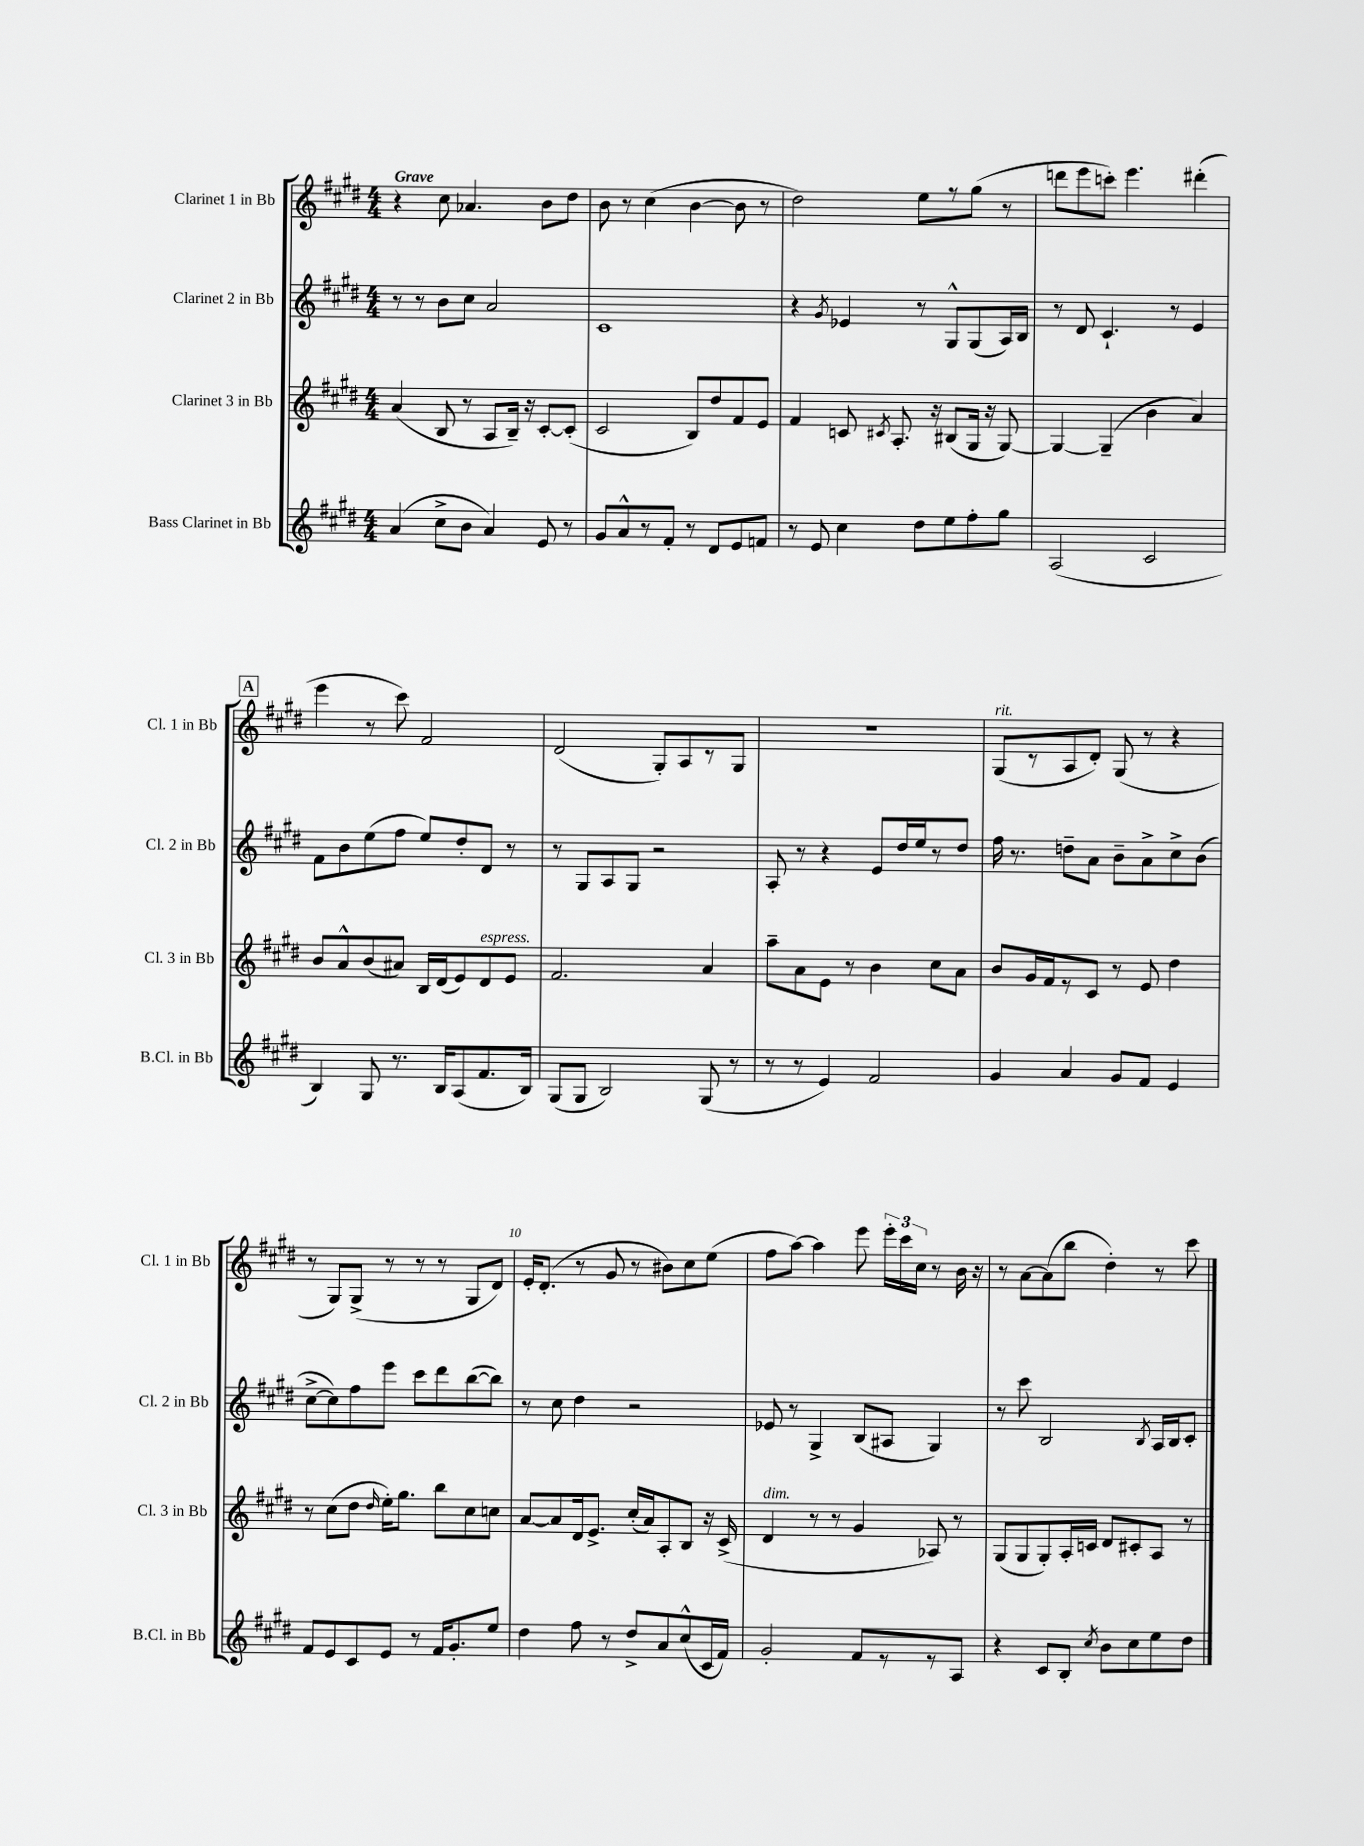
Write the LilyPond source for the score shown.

<<
\new StaffGroup <<
\new Staff = "s0" \with { instrumentName = "Clarinet 1 in Bb" shortInstrumentName = "Cl. 1 in Bb" } {
    \clef treble \key e \major \numericTimeSignature \time 4/4 \tempo "Grave"
    \autoBeamOff r4 cis''8 aes'4. b'8[ dis''8] |
    b'8 r8 cis''4( b'4~ b'8 r8 |
    dis''2) e''8[ r8 gis''8]( r8 |
    d'''8[ e'''8 c'''8]-.) e'''4. dis'''4-.( |
    \mark \markup { \box "A" } e'''4 r8 cis'''8) fis'2 |
    dis'2( gis8[-.) a8 r8 gis8] |
    r1 |
    gis8[^\markup { \italic "rit." }( r8 a8 dis'8]-.) gis8( r8 r4 |
    r8 gis8[) gis8]->( r8 r8 r8 gis8[ dis'8]) |
    e'16[-. dis'8.]-.( r8 gis'8 r8 bis'8[) cis''8 e''8]( |
    fis''8[ a''8]~) a''4 e'''8 \tuplet 3/2 { e'''16[-. cis'''16 cis''16] } r8 b'16 r16 |
    r8 a'8[~ a'8( b''8] dis''4-.) r8 cis'''8 \bar "|." |
}
\new Staff = "s1" \with { instrumentName = "Clarinet 2 in Bb" shortInstrumentName = "Cl. 2 in Bb" } {
    \clef treble \key e \major \numericTimeSignature \time 4/4
    \autoBeamOff r8 r8 b'8[ cis''8] a'2 |
    cis'1 |
    r4 \acciaccatura { gis'8 } ees'4 r8 gis8[-^ gis8( a16) b16] |
    r8 dis'8 cis'4.-! r8 e'4 |
    \mark \markup { \box "A" } fis'8[ b'8 e''8( fis''8] e''8[) dis''8-. dis'8] r8 |
    r8 gis8[ a8 gis8] r2 |
    a8-. r8 r4 e'8[ dis''16 e''16 r8 dis''8] |
    fis''16 r8. d''8[-- a'8] b'8[-- a'8-> cis''8-> b'8]( |
    cis''8[~-> cis''8) fis''8 e'''8] cis'''8[ dis'''8 b''8~( b''8]) |
    r8 cis''8 dis''4 r2 |
    ees'8 r8 gis4-> b8[( ais8] gis4) |
    r8 cis'''8 b2 \acciaccatura { b8 } a16[ b16 cis'8]-. \bar "|." |
}
\new Staff = "s2" \with { instrumentName = "Clarinet 3 in Bb" shortInstrumentName = "Cl. 3 in Bb" } {
    \clef treble \key e \major \numericTimeSignature \time 4/4
    \autoBeamOff a'4( b8 r8 a8[ b16]--) r16 cis'8[~-. cis'8]-.( |
    cis'2 b8[) dis''8 fis'8 e'8] |
    fis'4 c'8 \acciaccatura { cis'8 } a8.-. r16 bis8[( gis16] r16 gis8~) |
    gis4~ gis4--( b'4 a'4) |
    \mark \markup { \box "A" } b'8[ a'8-^ b'8( ais'8]) b16[ dis'16( e'8) dis'8^\markup { \italic "espress." } e'8] |
    fis'2. a'4 |
    a''8[-- a'8 e'8] r8 b'4 cis''8[ a'8] |
    b'8[ gis'16 fis'16 r8 cis'8] r8 e'8 dis''4 |
    r8 cis''8[( dis''8] \grace { dis''16 } e''16[-.) gis''8.] b''8[ cis''8 c''8] |
    a'8[~ a'8 dis'16 e'8.]-> cis''16[-.( a'16) a8-. b8] r16 cis'16->( |
    dis'4^\markup { \italic "dim." } r8 r8 gis'4 aes8) r8 |
    gis8[( gis8 gis8-.) a16-. c'16] dis'8[ cis'8-. a8] r8 \bar "|." |
}
\new Staff = "s3" \with { instrumentName = "Bass Clarinet in Bb" shortInstrumentName = "B.Cl. in Bb" } {
    \clef treble \key e \major \numericTimeSignature \time 4/4
    \autoBeamOff a'4( cis''8[-> b'8] a'4) e'8 r8 |
    gis'8[ a'8-^ r8 fis'8]-. r8 dis'8[ e'8 f'8] |
    r8 e'8 cis''4 dis''8[ e''8 fis''8-. gis''8] |
    a2( cis'2 |
    \mark \markup { \box "A" } b4) gis8 r8. b16[ a8( fis'8. b16]) |
    gis8[( gis8] b2) gis8( r8 |
    r8 r8 e'4) fis'2 |
    gis'4 a'4 gis'8[ fis'8] e'4 |
    fis'8[ e'8 cis'8 e'8] r8 fis'16[ gis'8.-. e''8] |
    dis''4 fis''8 r8 dis''8[-> a'8 cis''8-^( cis'16 fis'16]) |
    gis'2-. fis'8[ r8 r8 a8] |
    r4 cis'8[ b8]-. \acciaccatura { cis''8 } b'8[ cis''8 e''8 dis''8] \bar "|." |
}
>>
>>
\layout { \context { \Score \override BarNumber.break-visibility = ##(#f #t #t) barNumberVisibility = #(every-nth-bar-number-visible 5) } }
